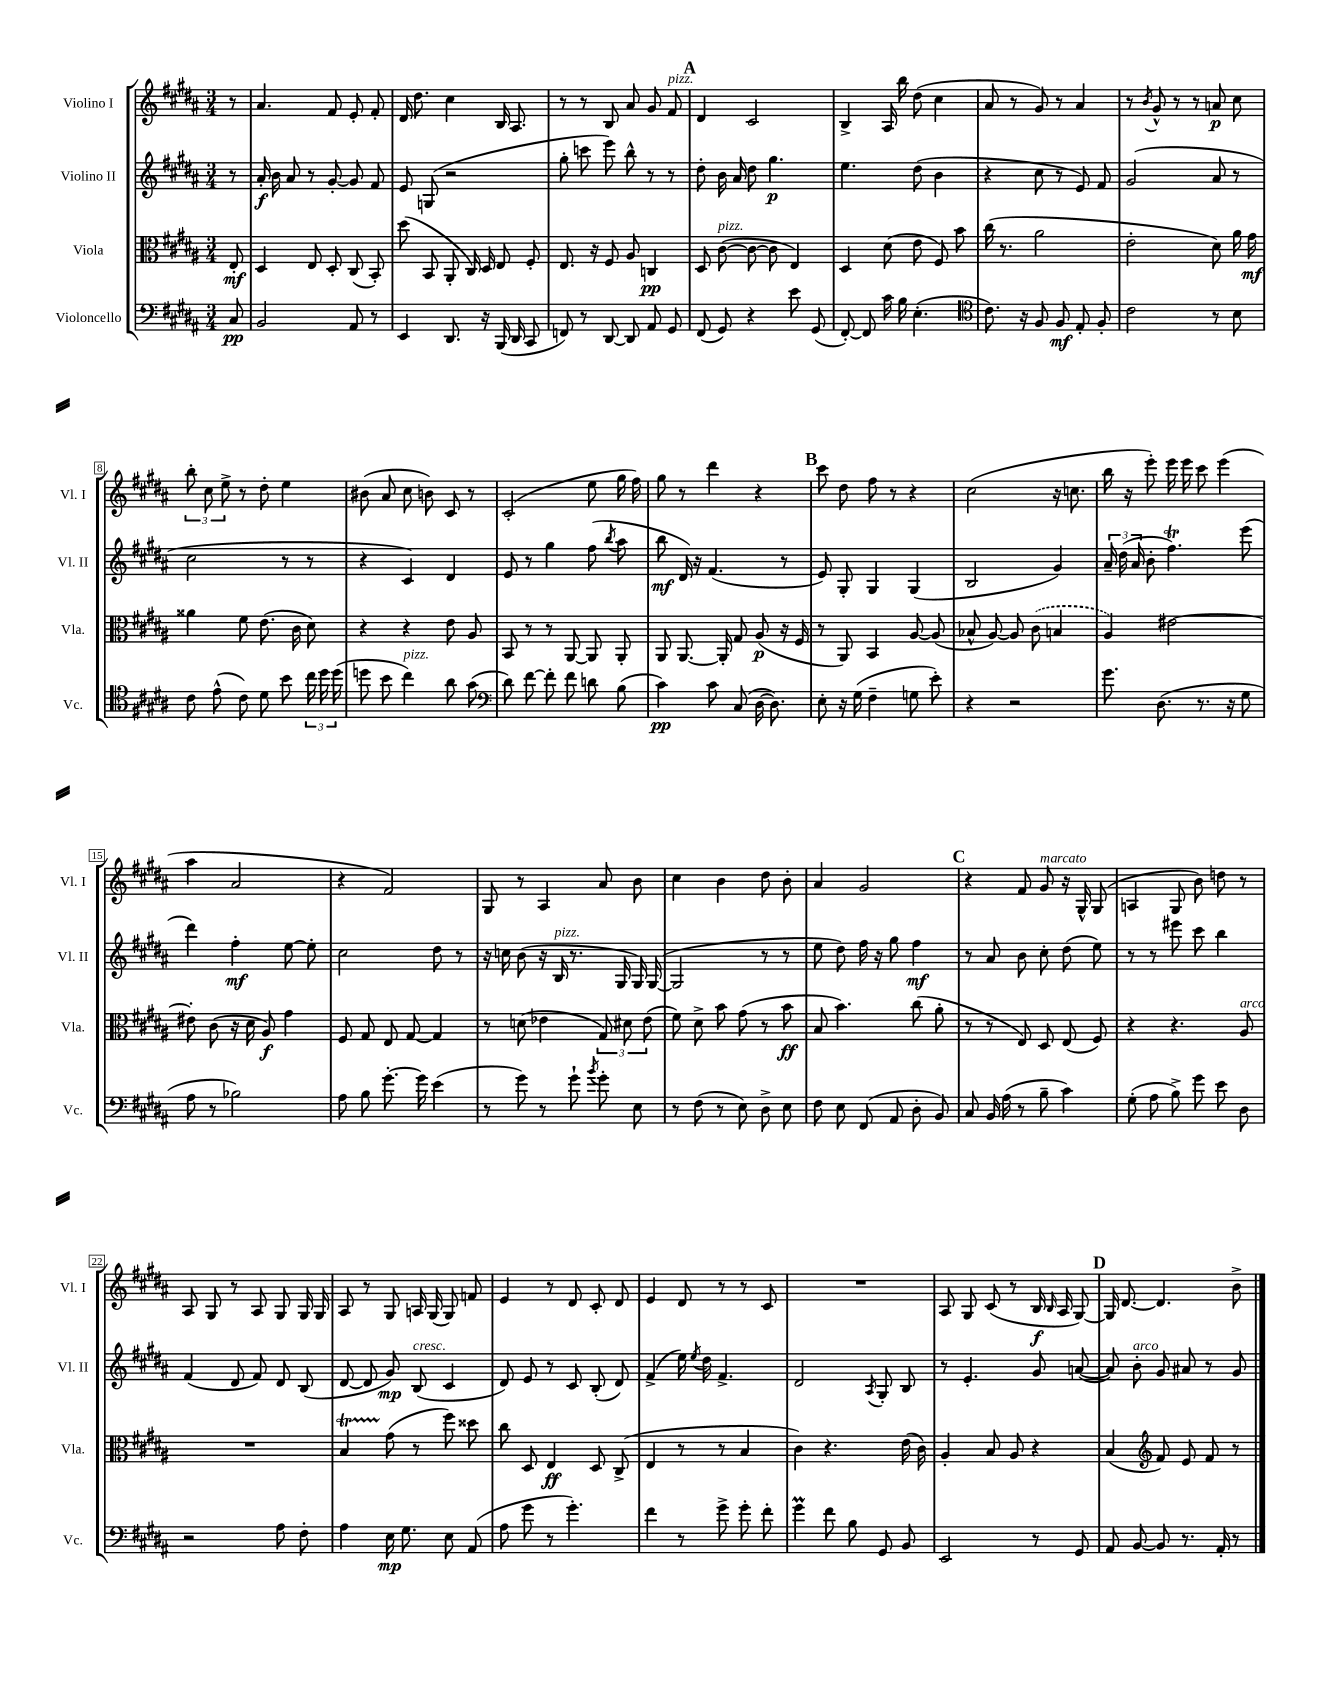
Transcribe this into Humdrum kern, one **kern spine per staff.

**kern	**kern	**kern	**kern
*staff4	*staff3	*staff2	*staff1
*clefF4	*clefC3	*clefG2	*clefG2
*k[f#c#g#d#a#]	*k[f#c#g#d#a#]	*k[f#c#g#d#a#]	*k[f#c#g#d#a#]
*M3/4	*M3/4	*M3/4	*M3/4
8C#/	8E'/	8r	8r
=	=	=	=
2BB/	4D#/	16a#'/	4.a#/
.	.	16b\	.
.	.	8a#/	.
.	8E/	8r	.
.	8D#'/	[8g#'/	8f#/
8AA#/	(8C#/	8g#/]	8e'/
8r	8BB'/)	8f#/	8f#'/
=	=	=	=
4EE/	(8dd#\	8e/	16d#/
.	.	.	8.dd#\
.	8BB/	(8G/	.
8.DD#/	8AA#'/	2r	4cc#\
.	16C#/)	.	.
16r	16D#/	.	.
(16BBB/	8E/	.	16B/
16DD#/	.	.	8.A#/
8CC#/	8F#'/	.	.
=	=	=	=
8FF/)	8.E/	8gg#'\	8r
8r	.	8ccc\	8r
.	16r	.	.
[8DD#/	8F#/	8eee\)	8B/
8DD#/]	8A#/	8bb^^\	8a#/
8AA#/	4C/	8r	8g#/
8GG#/	.	8r	8f#/
=	=	=	=
(8FF#/	8D#/	8dd#'\	4d#/
8GG#/)	([8c#\	16b\	.
.	.	16a#/	.
4r	8c#\_	8dd#\	2c#/
.	8c#\]	4.gg#\	.
8e\	4E/)	.	.
(8GG#/	.	.	.
=	=	=	=
[8FF#'/)	4D#/	4.ee\	4B^/
8FF#/]	.	.	.
16c#\	(8d#\	.	16A#/
16B\	.	.	16bb\
(4.E'\	8e\	(8dd#\	(8dd#\
.	8F#/)	4b\	4cc#\
.	8b\	.	.
=	=	=	=
*clefC4	*	*	*
8.c#\)	(16cc#\	4r	8a#/
.	8.r	.	.
.	.	.	8r
16r	.	.	.
8F#/	2a#\	8cc#\	8g#/)
8F#/	.	8r	8r
8E'/	.	8e/)	4a#/
8F#'/	.	8f#/	.
=	=	=	=
2c#\	2e'\	(2g#/	8r
.	.	.	8qb/
.	.	.	8g#^^/
.	.	.	8r
.	.	.	8r
8r	8d#\)	8a#/	8a/
8B\	16a#\	8r	8cc#\
.	16g#\	.	.
=	=	=	=
8c#\	4a##\	2cc#\	12bb'\
.	.	.	12cc#\
(8e^^\	.	.	.
.	.	.	12ee^\
8c#\)	8f#\	.	8r
8d#\	(8.e\	.	8dd#'\
8b\	.	8r	4ee\
.	16c#\	.	.
24cc#\	8d#\)	8r	.
24dd#\	.	.	.
(24dd#\	.	.	.
=	=	=	=
8dd\	4r	4r	(8b#\
8b\	.	.	8a#/
4cc#\)	4r	4c#/)	8cc#\
.	.	.	8b\)
8a#\	8e\	4d#/	8c#/
(8g#\	8A#/	.	8r
=	=	=	=
*clefF4	*	*	*
8d#\)	8BB/	8e/	(2c#'/
[8f#\	8r	8r	.
8f#'\]	8r	4gg#\	.
8f#\	[8AA#/	.	.
8d\	8AA#/]	(8ff#\	8ee\
.	.	8qbb/	.
(8B\	8AA#'/	8aa#\	16gg#\
.	.	.	16ff#\)
=	=	=	=
4c#\)	8AA#/	8bb\	8gg#\
.	[8.AA#/	16d#/)	8r
.	.	16r	.
8c#\	.	(4.f#/	4ddd#\
.	16AA#'/]	.	.
(8C#/	8G#/	.	.
[16D#\	(8A#/	.	4r
8.D#\])	.	.	.
.	16r	8r	.
.	16F#/	.	.
=	=	=	=
8E'\	8r	8e/)	8ccc#\
16r	8AA#/)	8G#'/	8dd#\
(16G#\	.	.	.
4F#~\	4BB/	4G#/	8ff#\
.	.	.	8r
8G\	[8A#/	(4G#/	4r
8e'\)	(8A#/]	.	.
=	=	=	=
4r	8B-^^/	2B/	(2cc#\
.	[8A#/)	.	.
2r	8A#/]	.	.
.	(8c#\	.	.
.	4B/	4g#/)	16r
.	.	.	8.cc\
=	=	=	=
8.g#\	4A#/)	24a#~/	16bb\
.	.	(24dd#\	.
.	.	.	16r
.	.	24a#/	.
.	.	8b'\	8eee'\)
(8.D#\	.	.	.
.	[2e#\	4.ff#\)	16eee\
.	.	.	16eee\
8.r	.	.	8ccc#\
.	.	.	(4eee\
16r	.	.	.
8G#\	.	(8eee\	.
=	=	=	=
8A#\	8e#'\]	4ddd#\)	4aa#\
8r	(8c#\	.	.
2B-\)	16r	4ff#'\	2a#/
.	16d#\	.	.
.	8A#/)	.	.
.	4g#\	[8ee\	.
.	.	8ee'\]	.
=	=	=	=
8A#\	8F#/	2cc#\	4r
8B\	8G#/	.	.
[8.g#'\	8E/	.	2f#/)
.	[8G#/	.	.
16g#\]	.	.	.
(4e\	4G#/]	8dd#\	.
.	.	8r	.
=	=	=	=
8r	8r	16r	8G#/
.	.	16cc\	.
8g#\)	(8d\	(8b\	8r
8r	4e-\	16r	4A#/
.	.	16B/	.
8g#`\	.	8.r	.
8qb/	.	.	.
8g#'\	12G#/)	.	8a#/
.	.	16G#/	.
.	12d#\	.	.
8E\	.	16G#/)	8b\
.	(12e-\	.	.
.	.	([16G#/	.
=	=	=	=
8r	8f#\)	2G#/]	4cc#\
(8F#\	8d#^\	.	.
8r	8b\	.	4b\
8E\)	(8g#\	.	.
8D#^\	8r	8r	8dd#\
8E\	8b\	8r	8b'\
=	=	=	=
8F#\	8B/	8ee\	4a#/
8E\	4.b\)	8dd#\)	.
(8FF#/	.	16ff#\	2g#/
.	.	16r	.
8AA#/	.	8gg#\	.
8D#'\	(8cc#\	4ff#\	.
8BB/)	8a#'\	.	.
=	=	=	=
8C#/	8r	8r	4r
16BB/	8r	8a#/	.
(16A#\	.	.	.
8r	8E/)	8b\	8f#/
8B~\	8D#/	8cc#'\	8g#/
4c#\)	(8E/	(8dd#\	16r
.	.	.	16G#^^/
.	8F#/)	8ee\)	(8G#/
=	=	=	=
(8G#'\	4r	8r	4A/
8A#\	.	8r	.
8B^\)	4.r	8eee#\	8G#/
8g#\	.	8ccc#\	8b\)
8e\	.	4bb\	8dd\
8D#\	8A#/	.	8r
=	=	=	=
2r	2.r	(4f#/	8A#/
.	.	.	8G#/
.	.	8d#/	8r
.	.	8f#/)	8A#/
8A#\	.	8d#/	8G#/
8F#'\	.	(8B/	16G#/
.	.	.	16G#/
=	=	=	=
4A#\	4B/	[8d#/	8A#/
.	.	8d#/]	8r
16E\	(8g#\	8g#/)	8G#/
8.G#\	.	.	.
.	8r	(8B/	16A/
.	.	.	(16G#/
8E\	8ff#\)	4c#/	8G#/)
(8AA#/	8dd##\	.	8f/
=	=	=	=
8A#\	8cc#\	8d#/)	4e/
8g#\	8D#/	8e/	.
8r	4E/	8r	8r
4.g#'\)	.	8c#/	8d#/
.	8D#/	(8B'/	8c#'/
.	(8C#^/	8d#/)	8d#/
=	=	=	=
4f#\	4E/	(4f#^/	4e/
8r	8r	16ee\)	8d#/
.	.	8qee/	.
.	.	16dd#\	.
8g#^\	8r	4.f#^/	8r
8g#'\	4B/	.	8r
8f#'\	.	.	8c#/
=	=	=	=
4g#\	4c#\)	2d#/	2.r
8f#\	4.r	.	.
8B\	.	.	.
.	.	8qA#/	.
8GG#/	.	8G#'/	.
8BB/	(16e\	8B/	.
.	16c#\)	.	.
=	=	=	=
2EE/	4A#'/	8r	8A#/
.	.	4.e'/	8G#/
.	8B/	.	(8c#/
.	8A#/	.	8r
8r	4r	8g#/	16B/
.	.	.	16qqB/
.	.	.	16A#/
8GG#/	.	([8a/	[8G#/)
=	=	=	=
8AA#/	(4B/	8a/])	16G#/]
.	.	.	[8.d#/
[8BB/	.	8b'\	.
*	*clefG2	*	*
8BB/]	8f#/)	8g#/	4.d#/]
8.r	8e/	8a#/	.
.	8f#/	8r	.
16AA#'/	.	.	.
8r	8r	8g#/	8b^\
==	==	==	==
*-	*-	*-	*-
